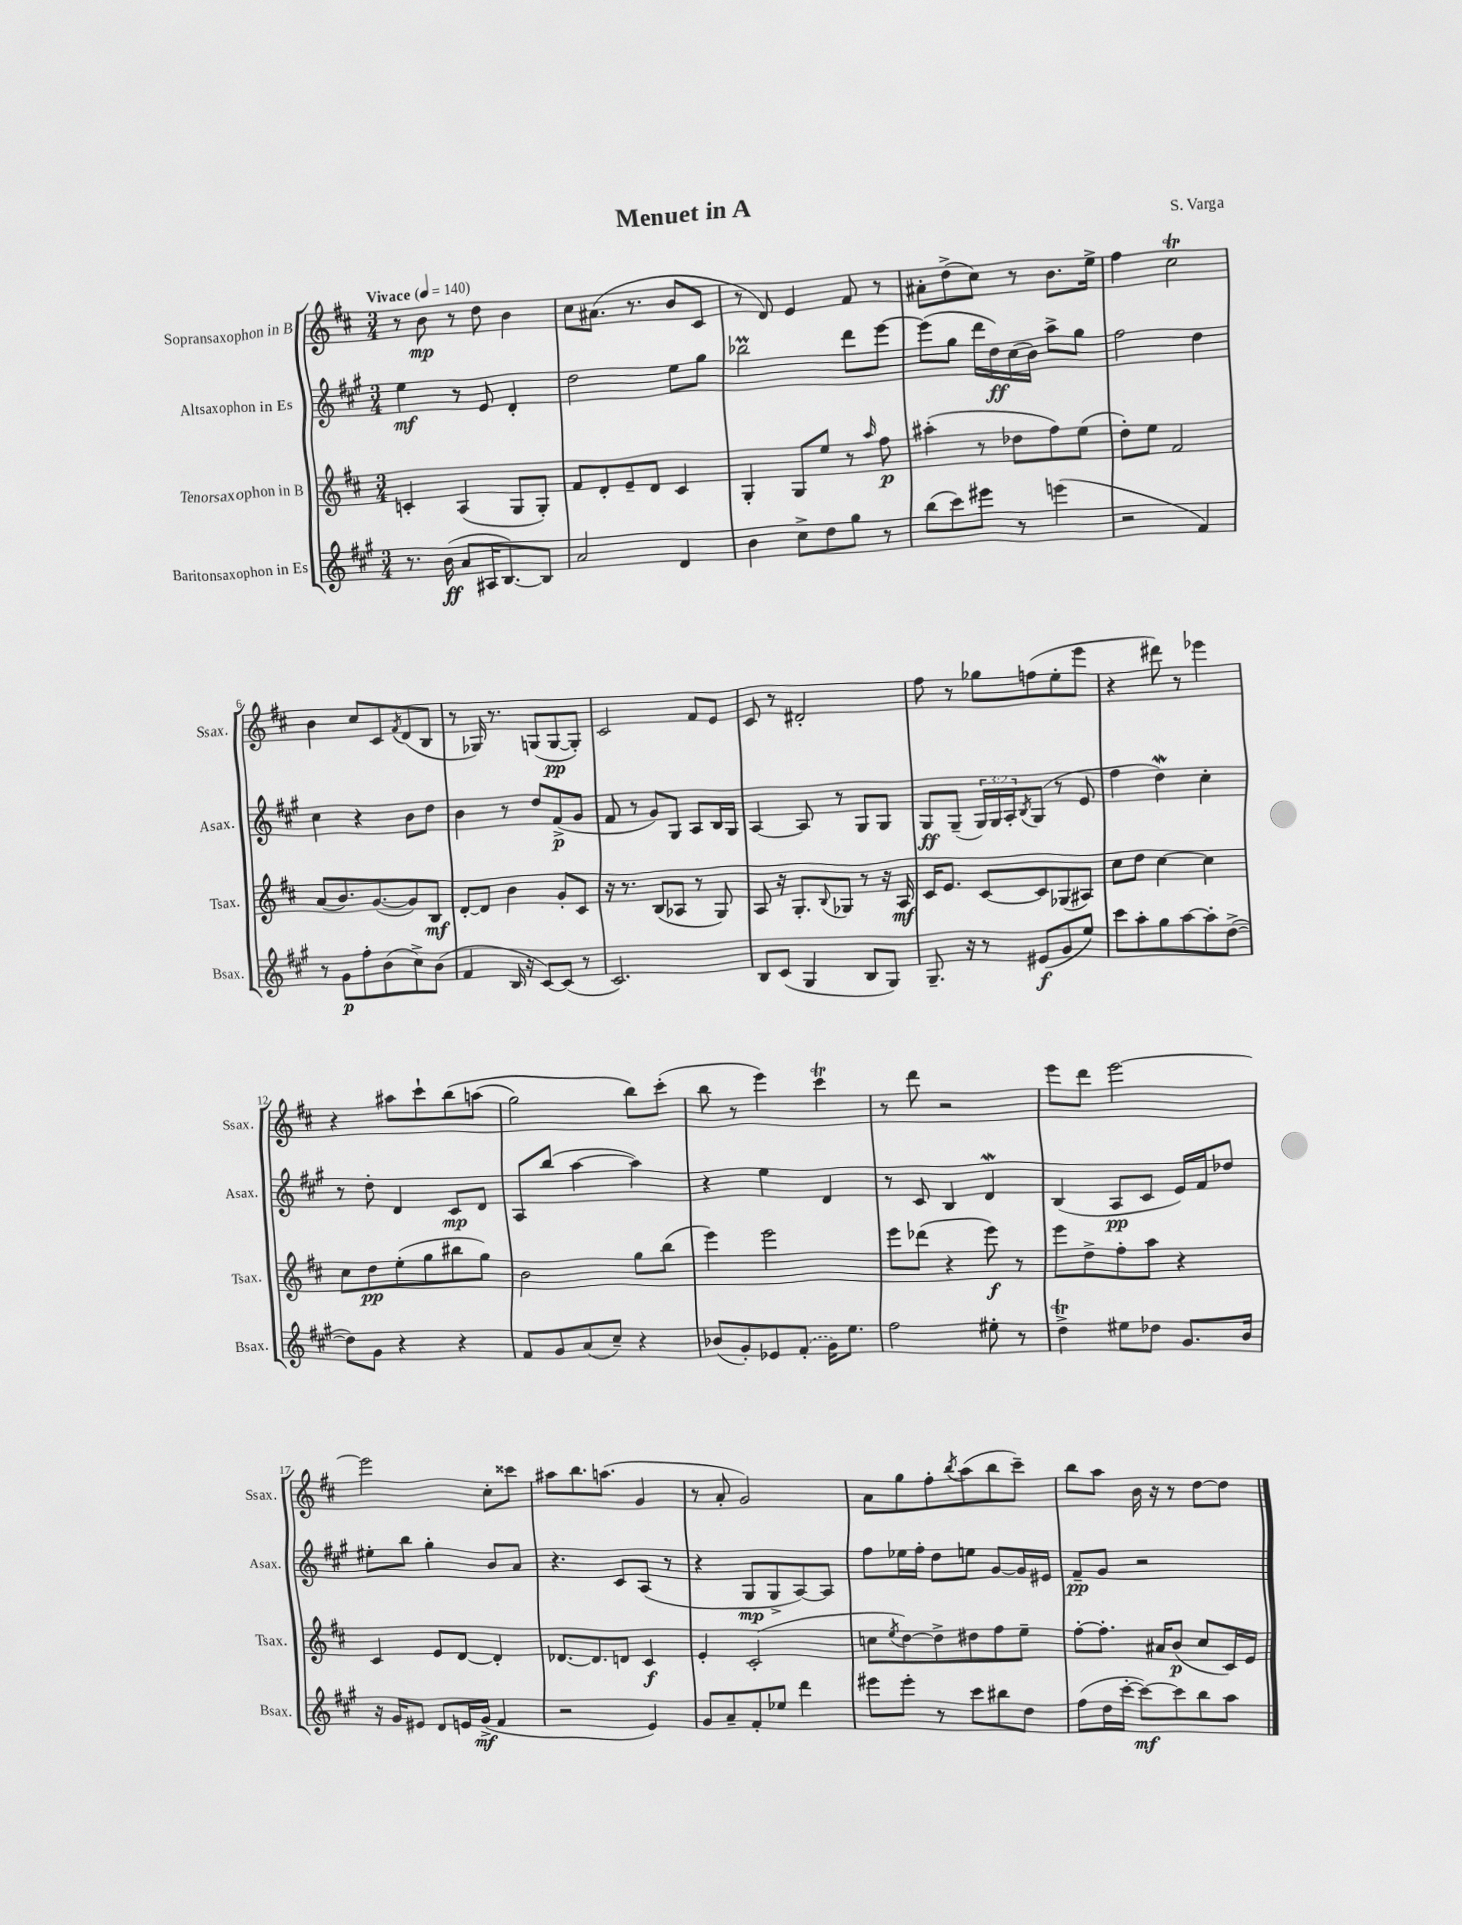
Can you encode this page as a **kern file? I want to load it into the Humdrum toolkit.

**kern	**kern	**kern	**kern
*staff4	*staff3	*staff2	*staff1
*clefG2	*clefG2	*clefG2	*clefG2
*k[f#c#g#]	*k[f#c#]	*k[f#c#g#]	*k[f#c#]
*M3/4	*M3/4	*M3/4	*M3/4
*MM140	*MM140	*MM140	*MM140
8.r	4c'	4ee	8r
.	.	.	8b
(16b	.	.	.
8a	(4A	8r	8r
16A#	.	8e	8dd
[8.B)	.	.	.
.	8G	4d'	4b
8B]	8G')	.	.
=	=	=	=
2a	8f#	2dd	8cc#
.	8d'	.	(8.a#
.	8e~	.	.
.	.	.	8.r
.	8d	.	.
4d	4c#	8ee	8b
.	.	8gg#	8c#
=	=	=	=
4b	4G'	2bb-	8r
.	.	.	8d)
8cc#^	8G	.	4e
8dd	8ee	.	.
8gg#	8r	8ddd	8f#
.	16qqaa	.	.
8r	8ff#	[8eee	8r
=	=	=	=
(8bb	(4aa#'	(8eee]	8a#'
8ccc#)	.	8gg#	(8dd^
8eee#	8r	16ddd	8cc#)
.	.	16dd)	.
8r	8dd-	(16cc#	8r
.	.	16b)	.
(4eee	8ff#)	8aa^	8.b
.	(8ee	8gg#	.
.	.	.	16ee^
=	=	=	=
2r	8dd')	2ff#	4ff#
.	8ee	.	.
.	2f#	.	2cc#
4f#)	.	4dd	.
=	=	=	=
8r	(8a	4cc#	4b
8g#	8.b)	.	.
8ff#'	.	4r	8cc#
.	([8.g	.	.
(8b	.	.	8c#
.	.	.	8qf#
8cc#^)	8g])	8b	(8d
(8b	8B	8dd	8B
=	=	=	=
4f#	[8d'	4b	8r
.	8d]	.	16G-)
.	.	.	8.r
16B	4b	8r	.
16r	.	.	.
[8c#)	.	8dd	(8G
(8c#]	8g'	(8f#^	[8G
8r	8c#	8g#	8G'])
=	=	=	=
2.c#)	16r	8f#	2c#
.	8.r	.	.
.	.	8r	.
.	(8B	8g#)	.
.	8A-	8G#	.
.	8r	8A	8f#
.	8G)	16B	8e
.	.	16G#	.
=	=	=	=
8B	8A	[4A	8c#
(8c#	16r	.	8r
.	8.G'	.	.
4G#	.	8A]	2d#'
.	8qqB	.	.
.	8G-	8r	.
8B	8r	8G#	.
8G#)	16r	8G#	.
.	16A	.	.
=	=	=	=
8.G#~	16c#	8G#	8ff#
.	8.e	.	.
.	.	(8G#~	8r
16r	.	.	.
8r	[8c#	24G#)	8gg-
.	.	24G#	.
.	.	24A'	.
.	.	8qB	.
(8e#	8c#]	(8G#	(8ff
8g#	(8G-	8r	8ee'
8ee)	8A#)	8e	8eee
=	=	=	=
8ccc#	8cc#	4ff#	4r
8aa'	8dd	.	.
8gg#	[4cc#	4dd)	8ddd#)
[8aa	.	.	8r
8aa']	4cc#]	4cc#'	4eee-
([8dd^	.	.	.
=	=	=	=
8dd])	8cc#	8r	4r
8g#	8dd	8dd'	.
4r	(8ee'	4d	8aa#
.	8gg	.	8ccc#`
4r	8bb#	8c#	&(8bb
.	8gg)	8d	(8aa
=	=	=	=
8f#	2b	8A	2gg)
8g#	.	(8bb	.
(8a	.	[4aa	.
8cc#~)	.	.	.
4r	8gg	4aa])	8bb&)
.	(8bb	.	(8ccc#'
=	=	=	=
(8b-	4eee)	4r	8bb
8g#')	.	.	8r
8e-	2eee	4ee	4eee)
(8f#'	.	.	.
16g#)	.	4d	4ccc#
8.ee	.	.	.
=	=	=	=
2ff#	8eee	8r	8r
.	(8ddd-	8c#	8ddd
.	4r	4B	2r
8ee#'	8eee)	4d	.
8r	8r	.	.
=	=	=	=
4dd^	8eee	(4B	8eee
.	8dd^	.	8ddd
8ee#	8ff#'	8A	[2eee
8dd-	8aa	8c#	.
8.g#	4r	16e)	.
.	.	16f#	.
.	.	8dd-	.
16b	.	.	.
=	=	=	=
16r	4c#	8ee#'	2eee]
16g#	.	.	.
8e#	.	8bb	.
8d	8e	4gg#'	.
16e	[8d	.	.
(16g#^	.	.	.
4f#	4d']	8b	8cc#'
.	.	8a	8ccc##
=	=	=	=
2r	[8.d-	4.r	8aa#
.	.	.	8.bb
.	8.d-]	.	.
.	.	.	(8.aa
.	8d	8c#	.
4e)	4c#	(8A	4g
.	.	8r	.
=	=	=	=
8g#	4e'	4r	8r
8a~	.	.	8a'
8f#'	(2c#'	8G#	2g)
8ee-	.	8G#^	.
4ddd	.	[8A)	.
.	.	8A]	.
=	=	=	=
8eee#	8cc	8ff#	8a
.	8qee	.	.
8eee#'	[8dd)	16ee-	8gg
.	.	16ff#'	.
8r	8dd^]	8dd	8ff#'
.	.	.	8qbb
8ccc#	8dd#	8ee	(8aa
8bb#	8ff#	[8g#	8bb
8dd	8ee~	16g#]	8ccc#~)
.	.	16e#	.
=	=	=	=
(8ff#	[8ff#'	8f#~	8bb
16dd	8.ff#']	8g#	8aa
[16ccc#'	.	.	.
8ccc#_)	.	2r	16b
.	16a#	.	16r
8ccc#]	(8b	.	8r
8bb	8cc#	.	[8dd
8aa	16c#)	.	8dd]
.	16e	.	.
==	==	==	==
*-	*-	*-	*-
